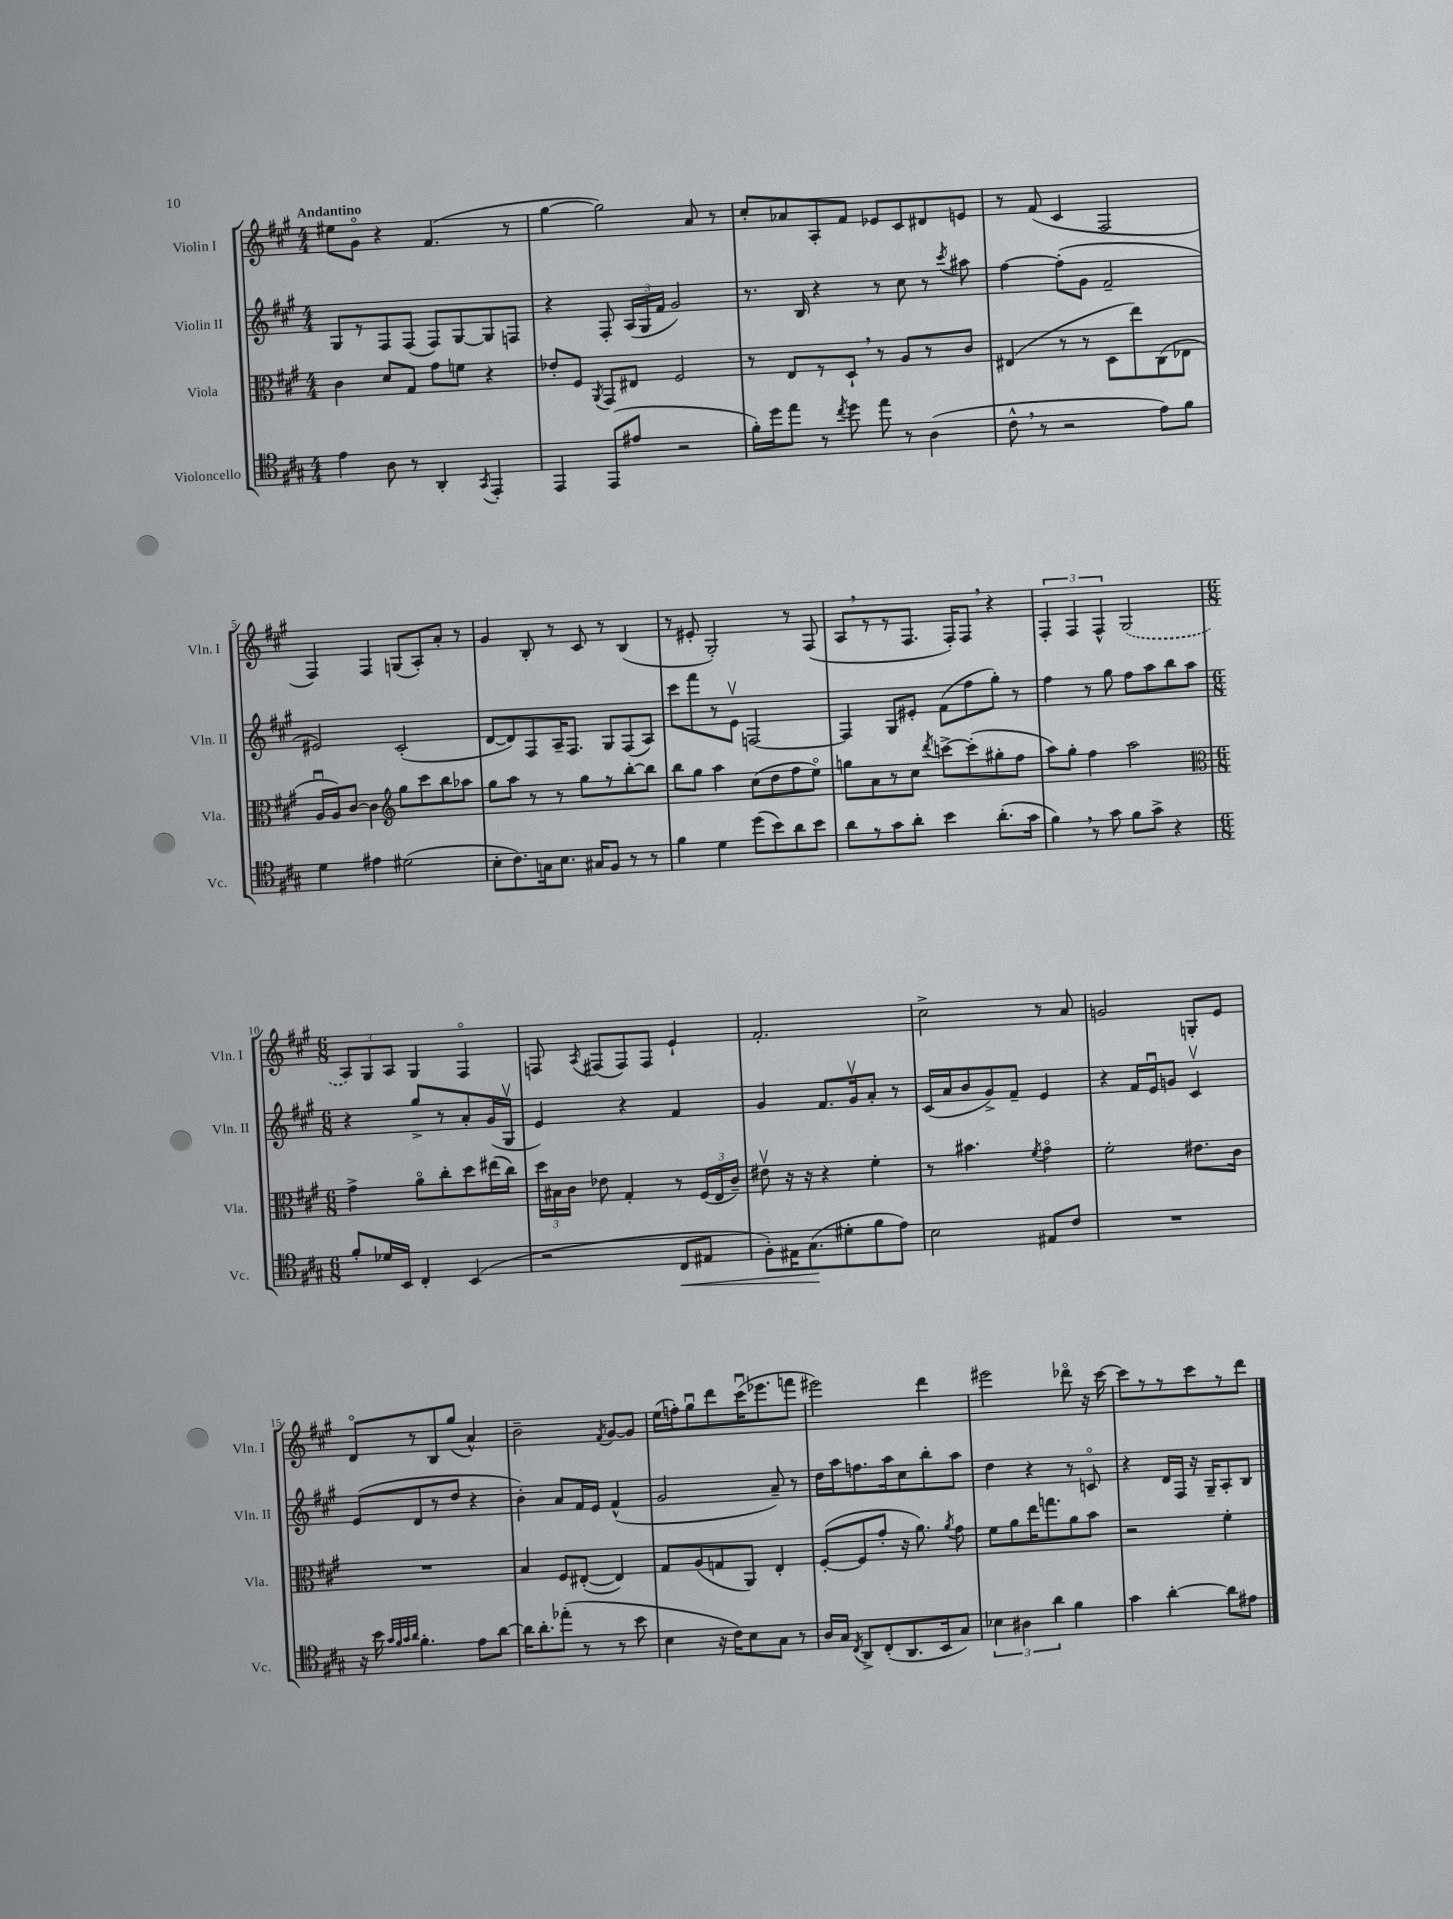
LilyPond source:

<<
\new StaffGroup <<
\new Staff = "s0" \with { instrumentName = "Violin I" shortInstrumentName = "Vln. I" } {
    \clef treble \key a \major \numericTimeSignature \time 4/4 \tempo "Andantino"
    \autoBeamOff eis''8[ gis'8]\flageolet r4 fis'4.( r8 |
    gis''4~ gis''2) a'8 r8 |
    cis''8[-. aes'8 a8-. fis'8] ees'8[ cis'8 dis'8 e'8] |
    r8 fis'8( cis'4 fis2 |
    fis4) fis4 g8[( a8-.) a'8]-. r8 |
    gis'4 b8-. r8 cis'8 r8 b4( |
    r8 eis'8-. gis2-.) r8 fis8( |
    a8[ \breathe r8 r8 fis8.] fis16[-.) fis8] \breathe r4 |
    \tuplet 3/2 { fis4-. fis4 fis4-^ } \once \slurDashed gis2( |
    \numericTimeSignature \time 6/8 \tuplet 3/2 { a8[) gis8 a8] } gis4 fis4\flageolet |
    f8 \acciaccatura { a8 } fis8[( fis8) fis8] e'4-! |
    fis'2.-. |
    cis''2-> r8 a'8 |
    g'2 g8[-. e'8] |
    d'8[\flageolet r8 b8 gis''8]( a'4-^) |
    b'2-- \acciaccatura { fis'8 } gis'8[~ gis'8] |
    e''16[( f''16-.) gis''8\downbow d'''8 cis'''16\downbow( ees'''8. f'''8] |
    eis'''2) d'''4 |
    eis'''2 des'''8\flageolet r16 cis'''16~ |
    cis'''8[ r8 r8 cis'''8 r8 d'''8] \bar "|." |
}
\new Staff = "s1" \with { instrumentName = "Violin II" shortInstrumentName = "Vln. II" } {
    \clef treble \key a \major \numericTimeSignature \time 4/4
    \autoBeamOff gis8[ r8 fis8 fis8]( fis8[) gis8~ gis8 f8] |
    r4 fis8-. \tuplet 3/2 { a16[( gis16 fis'16] } gis'2) |
    r8. b16 r4 r8 cis''8 r8 \acciaccatura { cis'''8 } ais''8 |
    fis''4~ fis''8[-.( gis'8] fis'2-- |
    eis'2) cis'2-.( |
    d'8[~ d'8) fis8 a16-- fis8.] gis8[ fis8( a8]) |
    cis'''8[ fis'''8 r8 e'8]\upbow f2~ |
    f4 gis8[ eis'8]-. fis'8[( fis''8 gis''8]-.) r8 |
    fis''4 r8 gis''8 fis''8[ a''8 b''8 a''8] |
    \numericTimeSignature \time 6/8 r4 gis''8[-> r8 a'8-. gis'16( gis16]\upbow |
    e'4) r4 fis'4 |
    gis'4 fis'8.[ gis'16\upbow a'8]-. r8 |
    cis'16[( a'16 b'8 gis'8->) fis'8]-- e'4 |
    r4 fis'16[ e'16\downbow g'8] cis'4\upbow |
    e'8[( d'8 r8 d''8] r4 |
    b'4-.) a'8[ fis'16 e'16] fis'4-^( |
    gis'2 a'8--) r8 |
    d''16[ a''16 f''8. a''16 cis''8 b''8-. a''8] |
    d''4 r4 r8 c'8\flageolet |
    r4 d'16[ fis16] r16 gis16[-- a8-. b8] \bar "|." |
}
\new Staff = "s2" \with { instrumentName = "Viola" shortInstrumentName = "Vla." } {
    \clef alto \key a \major \numericTimeSignature \time 4/4
    \autoBeamOff cis'4 d'8[ gis8] gis'8[ f'8] r4 |
    ees'8[-. fis8] \acciaccatura { a,8 } gis,8[ eis8] fis2 |
    r8 e8[ r8 d8]-! \breathe r8 a8[ r8 cis'8] |
    eis4( r8 r8 d8[ e''8) cis8( ees8] |
    a16[\downbow a16) cis'8]~ cis'4 \clef treble gis''8[ cis'''8 b''8 aes''8] |
    gis''8[ a''8] r8 r8 gis''8[ r8 b''8~-. b''8] |
    b''8[ gis''8] a''4 cis''8[( d''8 fis''8 e''8]\flageolet) |
    g''8[ a'8 r8 cis''8] \acciaccatura { d'''8 } c'''8[~-> c'''8-.( gis''8-. fis''8] |
    a''8[) gis''8]-. fis''4 a''2 |
    \numericTimeSignature \time 6/8 \clef alto gis'4-> a'8[\flageolet cis''8-. d''8 eis''16( cis''16]) |
    \tuplet 3/2 { d''16[ bis16 cis'16] } ees'8 gis4-. r8 \tuplet 3/2 { fis16[( e16 cis'16]--) } |
    eis'8\upbow r16 r16 r4 fis'4-. |
    r8 bis'4. \acciaccatura { fis'8 } gis'4\flageolet |
    fis'2-. eis'8.[ cis'16] |
    R2. |
    b4 fis8[ eis8]~-.( eis4) |
    gis8[ a8( g8 a,8]) e4-. |
    fis8[~-.( fis8 gis'8]-. r16 a'8.) \acciaccatura { a'8 } gis'8 |
    fis'8[ a'8 e''16 g''8. a'8 b'8] |
    r2 fis'4-. \bar "|." |
}
\new Staff = "s3" \with { instrumentName = "Violoncello" shortInstrumentName = "Vc." } {
    \clef tenor \key a \major \numericTimeSignature \time 4/4
    \autoBeamOff e'4 a8 r8 a,4-. \acciaccatura { gis,8 } e,4-. |
    e,4 e,8[( eis'8] r2 |
    fis'16[-.) d''16 e''8] r8 \acciaccatura { cis''8 } d''8 e''8 r8 a4( |
    cis'8-^ \breathe r8 r2 e'8[) fis'8] |
    d'4 eis'4 dis'2( |
    b8[-. cis'8.) g16 b8.] gis16[ fis8] r8 r8 |
    fis'4 d'4 d''8[( b'8) a'8 b'8] |
    a'8[ r8 gis'8 a'8]-. b'4 a'8.[-.( gis'16] |
    fis'4) \breathe r8 gis'8 fis'8[ gis'8]-> r4 |
    \numericTimeSignature \time 6/8 fis'8[-. des'16 b,16] cis4-. b,4( |
    r2 cis8[\< eis8] |
    fis8[-.) eis16 gis8.\!( dis'8-. fis'8 e'8]) |
    b2 eis8[ cis'8] |
    R2. |
    r16 b'16 \grace { gis'32[ fis'32 gis'32 a'32] } fis'4.-. e'8[ a'8]~ |
    a'16[ a'8.-. ees''8]-.( r8 r8 b'8 |
    b4 r16 cis'16[) b8 gis8] r8 |
    a16[ gis16] \acciaccatura { cis8 } a,8[-> cis8-.( a,8. b,16 gis8]) |
    \tuplet 3/2 { bes4 ais4 a'4 } fis'4 |
    gis'4 a'4~-. a'8[ eis'8] \bar "|." |
}
>>
>>
